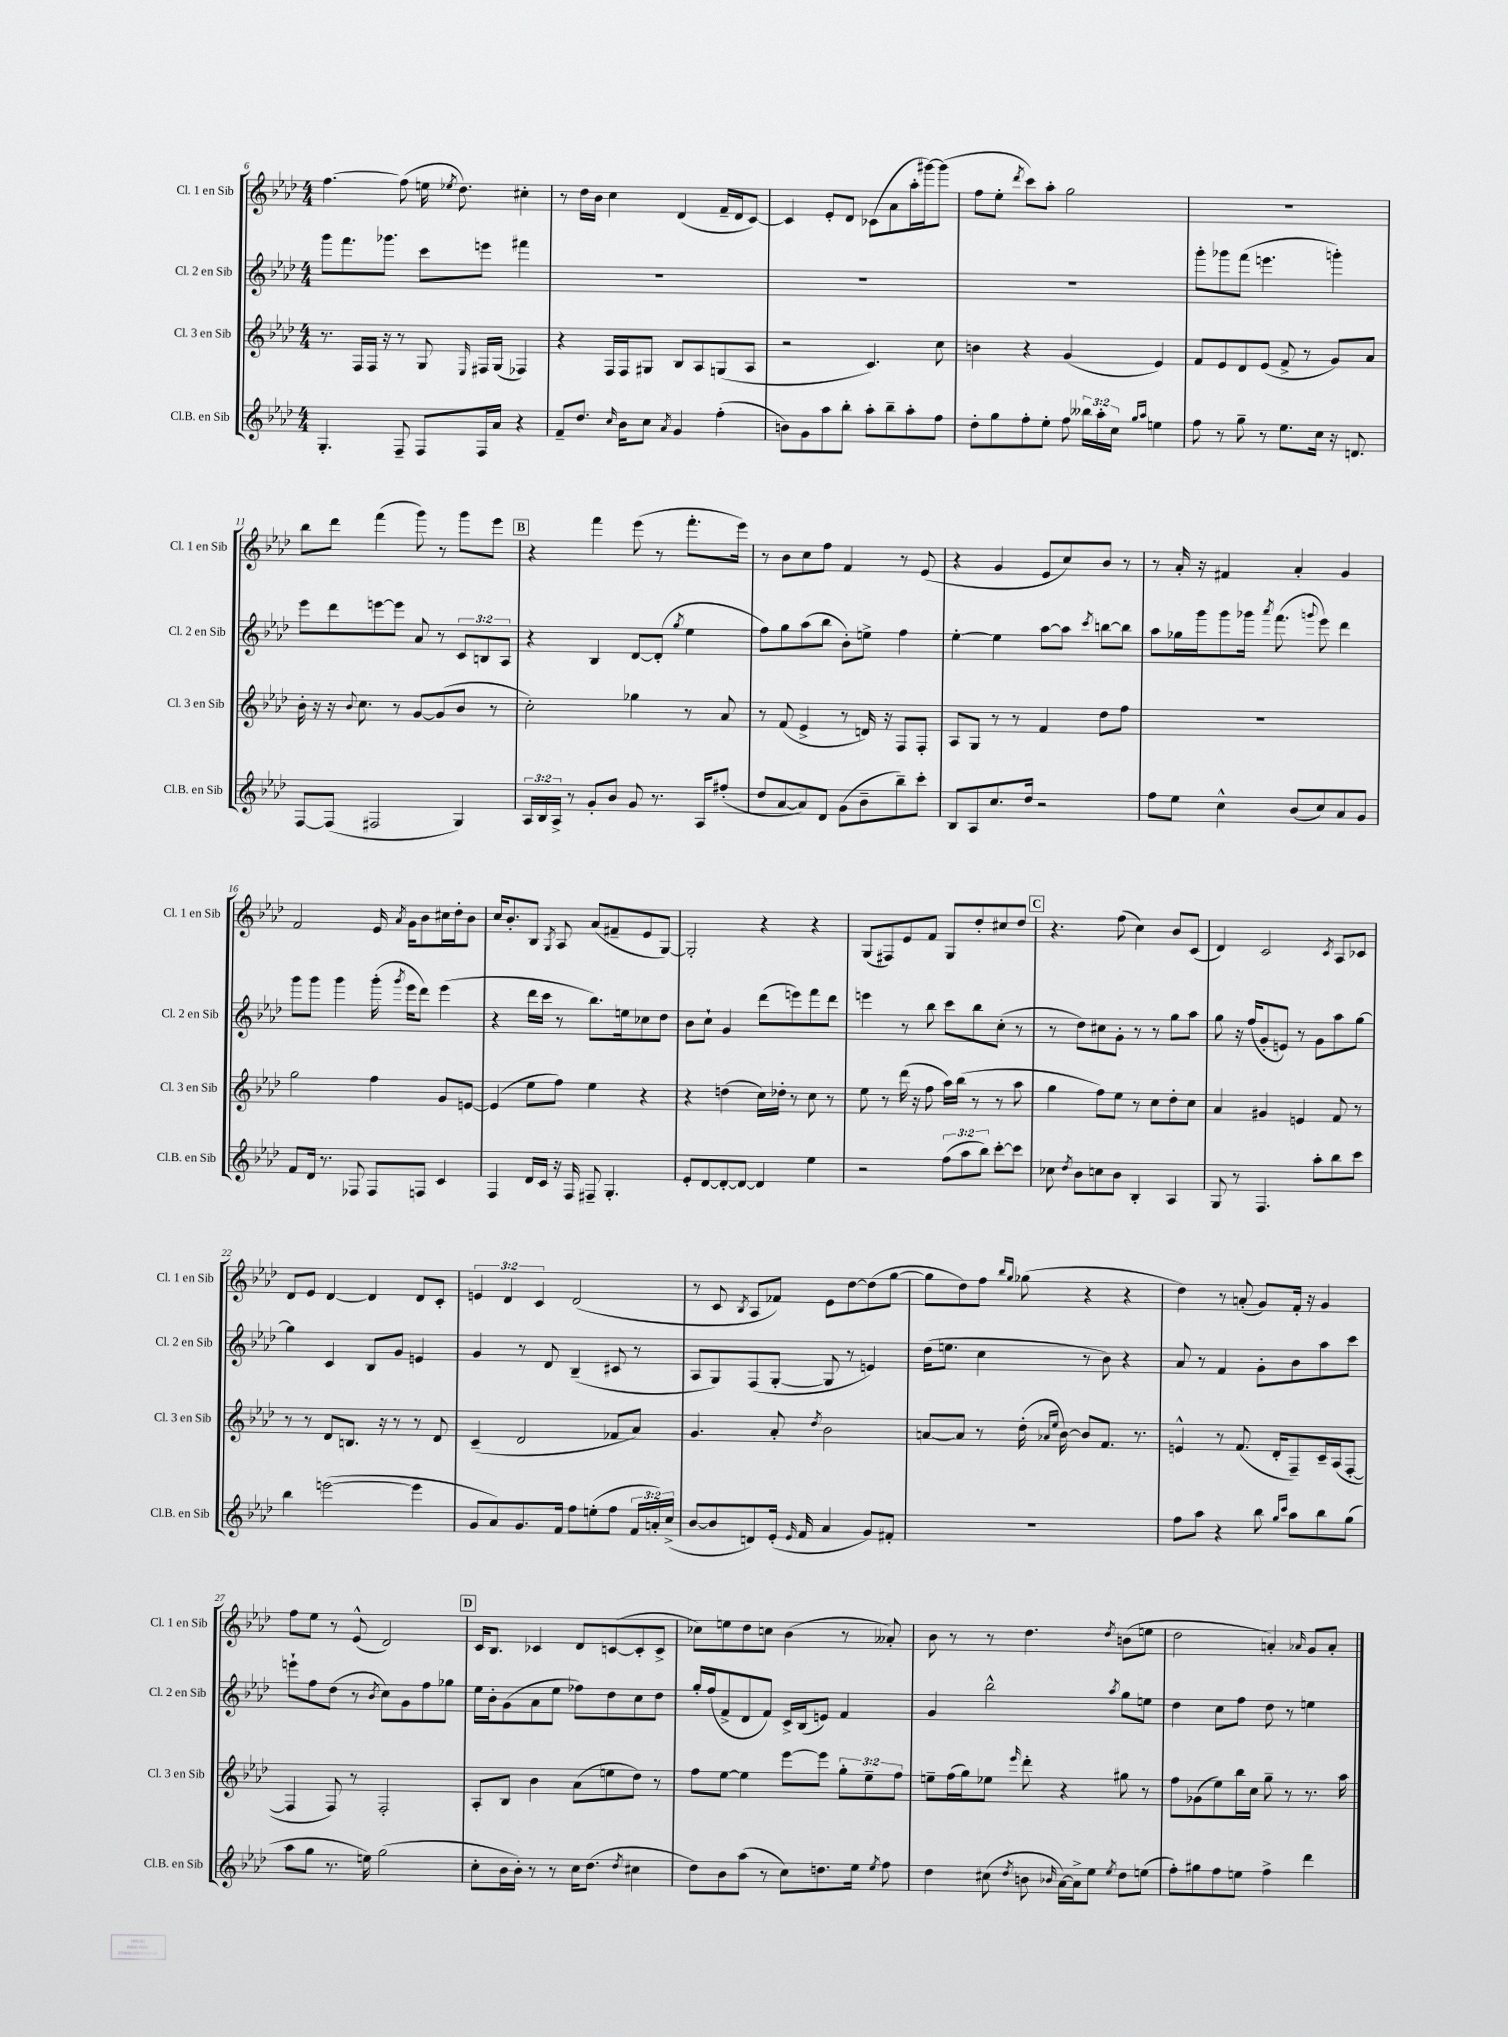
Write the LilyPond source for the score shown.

<<
\new StaffGroup <<
\new Staff = "s0" \with { instrumentName = "Cl. 1 en Sib" shortInstrumentName = "Cl. 1 en Sib" } {
    \clef treble \key aes \major \numericTimeSignature \time 4/4 \override Staff.TupletNumber.text = #tuplet-number::calc-fraction-text
    \autoBeamOff f''4.~ f''8( e''16 \acciaccatura { ees''8 } des''8.) cis''4-. |
    r8 des''16[ bes'16] c''4 des'4( f'16[-- des'16 c'8]~) |
    c'4 ees'8[-. des'8] ces'8[( aes'8 aes''16-. gis'''16~) gis'''8]( |
    f''8[ ees''8]-. \acciaccatura { des'''8 } c'''8[) aes''8]-. g''2 |
    R1 |
    bes''8[ des'''8] f'''4( g'''8) r8 g'''8[ ees'''8] |
    \mark \markup { \box "B" } r4 f'''4 ees'''8( r8 f'''8.[-. ees'''16]) |
    r8 bes'8[ c''8 f''8] f'4 r8 ees'8( |
    r4 g'4 ees'8[ c''8) bes'8] r8 |
    r8 aes'16-. r16 fis'4 aes'4-. g'4 |
    f'2 ees'16 \acciaccatura { aes'8 } g'16[ bes'8 cis''16 des''16-. bes'8] |
    c''16[ bes'8.-. bes8] \acciaccatura { g8 } aes8 aes'8[( fis'8-- ees'8 g8]~) |
    g2-. r4 r4 |
    g8[( fis8) ees'8 f'8] g8[ des''8-. cis''8 des''8] |
    \mark \markup { \box "C" } r4. f''8( c''4) bes'8[ c'8]( |
    des'4) c'2 \acciaccatura { c'8 } aes8[ ces'8] |
    des'8[ ees'8] des'4~ des'4 des'8[ c'8]-. |
    \tuplet 3/2 { e'4 des'4 c'4 } des'2( |
    r8 c'8 \acciaccatura { bes8 } aes8[ fes'8]) ees'8[ des''8~ des''8( g''8]~ |
    g''8[ des''8) f''8] \grace { bes''16[ g''16] } ges''8( r4 r4 |
    des''4) r8 a'8-.( g'8[) f'16]-. r16 g'4 |
    f''8[ ees''8] r8 ees'8-^( des'2) |
    \mark \markup { \box "D" } c'16[ bes8.] ces'4 des'8[ c'8~( c'8-. c'8]-> |
    ces''8[) e''8 des''8 c''8] bes'4( r8 aeses'8-.) |
    bes'8 r8 r8 des''4. \acciaccatura { des''8 } b'8[( e''8] |
    des''2 a'4-.) \grace { aes'16 } g'8[ aes'8]-. \bar "|." |
}
\new Staff = "s1" \with { instrumentName = "Cl. 2 en Sib" shortInstrumentName = "Cl. 2 en Sib" } {
    \clef treble \key aes \major \numericTimeSignature \time 4/4 \override Staff.TupletNumber.text = #tuplet-number::calc-fraction-text
    \autoBeamOff g'''8[ f'''8. ges'''8.] c'''8[ e'''8] fis'''4 |
    R1 |
    R1 |
    R1 |
    g'''8[-. ges'''8 f'''8]( e'''4. g'''4-.) |
    ees'''8[ des'''8 e'''8~ e'''8] aes'8 r8 \tuplet 3/2 { c'8[ b8 aes8] } |
    \mark \markup { \box "B" } r4 bes4 des'8[~ des'8]-.( \acciaccatura { g''8 } ees''4 |
    f''8[) g''8 aes''8( bes''8] bes'8[-.) e''8]-> f''4 |
    ees''4~-. ees''4 aes''8[~ aes''8] \acciaccatura { c'''8 } b''8[~ b''8] |
    aes''8[ ges''16 g'''16 g'''8 ges'''16] \acciaccatura { aes'''8 } f'''8.( \appoggiatura { g'''8 } ees'''8) des'''4 |
    g'''8[ g'''8] g'''4 g'''16-.( \acciaccatura { g'''8 } ees'''16[ des'''8]) ees'''4( |
    r4 des'''16[ c'''16] r8 bes''8.[) e''16 ces''8 des''8] |
    bes'8[ c''8]-! g'4 des'''8[( e'''8) f'''8 des'''8] |
    e'''4 r8 bes''8 c'''8[ bes''8 c''8]-.( r8 |
    \mark \markup { \box "C" } r8 des''8[) cis''8 g'8]-. r8 r8 g''8[ aes''8] |
    g''8 r16 f''16[( g'8-. e'8]) r8 g'8[ aes''8 g''8]~ |
    g''4 c'4 bes8[ g'8] e'4 |
    g'4 r8 des'8 bes4--( cis'8 r8 |
    aes8[ g8) f8( g8]~-. g8 r8 e'4) |
    des''16[( e''8.] c''4 r8 bes'8) r4 |
    aes'8 r8 f'4 g'8[-. bes'8 aes''8 c'''8] |
    e'''8[-! f''8 des''8]( r8 \acciaccatura { bes'8 } c''8[) g'8 f''8 ges''8] |
    \mark \markup { \box "D" } ees''16[ bes'16-. g'8( aes'8 ees''8] fes''8[) des''8 c''8 des''8] |
    g''16[-. f''16( f'8-> des'8 f'8]) c'16[-> bes16( e'8]) f'4 |
    g'4 bes''2-^ \acciaccatura { aes''8 } g''8[ e''8] |
    des''4 c''8[ f''8] des''8 r8 e''4 \bar "|." |
}
\new Staff = "s2" \with { instrumentName = "Cl. 3 en Sib" shortInstrumentName = "Cl. 3 en Sib" } {
    \clef treble \key aes \major \numericTimeSignature \time 4/4 \override Staff.TupletNumber.text = #tuplet-number::calc-fraction-text
    \autoBeamOff r8. f16[ f16] r16 r8 g8 \grace { ees16 } fis16[ g16]( fes4) |
    r4 f16[ f16 gis8] bes8[ aes8 g8( aes8] |
    r2 c'4.) c''8 |
    b'4 r4 g'4( ees'4) |
    f'8[ ees'8 des'8 ees'8]( f'8-> r8 g'8[) aes'8] |
    bes'16-. r16 r16 \appoggiatura { bes'8 } c''8. r8 g'8[~ g'8( bes'8] r8 |
    \mark \markup { \box "B" } c''2-.) ges''4 r8 aes'8 |
    r8 f'8( ees'4-> r8 d'16) r16 f8[ f8]-. |
    aes8[ g8] r8 r8 f'4 des''8[ f''8] |
    R1 |
    g''2 f''4 g'8[ e'8]~ |
    e'4( ees''8[ f''8]) ees''4 r4 |
    r4 d''4( c''16[) des''16]-. r8 c''8 r8 |
    ees''8 r8 des'''16( r16 f''8 aes''16[) bes''16]( r8 r8 aes''8 |
    \mark \markup { \box "C" } g''4 f''8[) ees''8] r8 c''8[ des''8-. c''8] |
    aes'4 gis'4 e'4 f'8 r8 |
    r8 r8 des'8[ b8.] r16 r8 r8 des'8 |
    c'4--( des'2 fes'8[ aes'8]) |
    g'4. aes'8-. \acciaccatura { des''8 } bes'2 |
    a'8[~ a'8] r8 des''16-.( \grace { aes'16[ ees''16] } bes'16~) bes'8[ f'8.] r8. |
    e'4-^ r8 f'8.( des'16[-. f8--) c'16-- aes16( f8]~-. |
    f4 f8) r8 f2-. |
    \mark \markup { \box "D" } aes8[-. bes8] bes'4 aes'8[( e''8 des''8]) r8 |
    f''8[ ees''8]~ ees''4 ees'''8[~ ees'''8] \tuplet 3/2 { g''8[-. ees''8-- f''8] } |
    e''8[-- f''16( g''16) ees''8] \grace { ees'''16 } des'''8-. r4 gis''8 r8 |
    f''8[ ges'8( ees''8) bes''16 c''16] g''8-- r8 r8. aes''16 \bar "|." |
}
\new Staff = "s3" \with { instrumentName = "Cl.B. en Sib" shortInstrumentName = "Cl.B. en Sib" } {
    \clef treble \key aes \major \numericTimeSignature \time 4/4 \override Staff.TupletNumber.text = #tuplet-number::calc-fraction-text
    \autoBeamOff g4.-. f8-- f8[ f16 aes'16] r4 |
    f'8[-- des''8.] \grace { c''16 } bes'16[ c''8] \acciaccatura { aes'8 } g'4 f''4-.( |
    b'8[) g'8 aes''8 bes''8]-. aes''8[-. bes''8-- aes''8-. f''8] |
    des''8[-. g''8 f''8-. ees''8]-. f''8 \tuplet 3/2 { beses''16[ aes''16-. c''16] } \grace { g''16[ aes''16] } e''4 |
    f''8 r8 g''8-- r8 ees''8.[ c''16] r16 d'8. |
    f8[~ f8]( fis2 g4) |
    \mark \markup { \box "B" } \tuplet 3/2 { aes16[ bes16 aes16]-> } r8 g'8[-. bes'8] g'8 r8. aes16[ fis''8]-.( |
    des''8[ aes'8~ aes'8) des'8] g'8[( bes'8-- bes''8--) c'''8]-. |
    bes8[ aes8 c''8. des''16] r2 |
    f''8[ ees''8] c''4-^ bes'8[( c''8) aes'8 g'8] |
    f'8[ des'16] r8. fes8 fes8[ f8] c'4 |
    f4 des'16[ c'16] r16 f16 fis8-- g4.-. |
    ees'8[-. des'8~ des'8~-. des'8]~ des'4 ees''4 |
    r2 \tuplet 3/2 { f''8[( aes''8 bes''8]) } c'''8[~-. c'''8] |
    \mark \markup { \box "C" } ces''8 \acciaccatura { des''8 } bes'8[ c''8 bes'8] bes4-. aes4 |
    g8 r8 f4. aes''8[-. bes''8 c'''8] |
    bes''4 e'''2~( e'''4 |
    g'8[ aes'8) g'8. f'16] f''8[ e''8-.( f''8] \tuplet 3/2 { f'16[ a'16-.) c''16]->( } |
    bes'8[~ bes'8 d'8) ees'16]-.( \grace { ees'16 } f'16 aes'4 g'8[) fis'8]-. |
    R1 |
    f''8[ aes''8] r4 bes''8 \grace { g''16[ c'''16] } aes''8[ bes''8 g''8]( |
    aes''8[ g''8] r8. e''16) g''2( |
    \mark \markup { \box "D" } c''8[-. bes'16 bes'16]-.) r8 r8 c''16[ des''8.]( \acciaccatura { des''8 } cis''4 |
    des''8[) bes'8 aes''8]( r8 c''8[) d''8. ees''16] \acciaccatura { ees''8 } f''8 |
    des''4 cis''8( \acciaccatura { des''8 } b'8 \grace { bes'16 } aes'16[~) aes'16-> ees''8] \acciaccatura { ees''8 } des''8[ e''8]( |
    f''8[-.) gis''8 f''8 e''8] f''4-> des'''4 \bar "|." |
}
>>
>>
\layout { \context { \Score currentBarNumber = #6 } }
